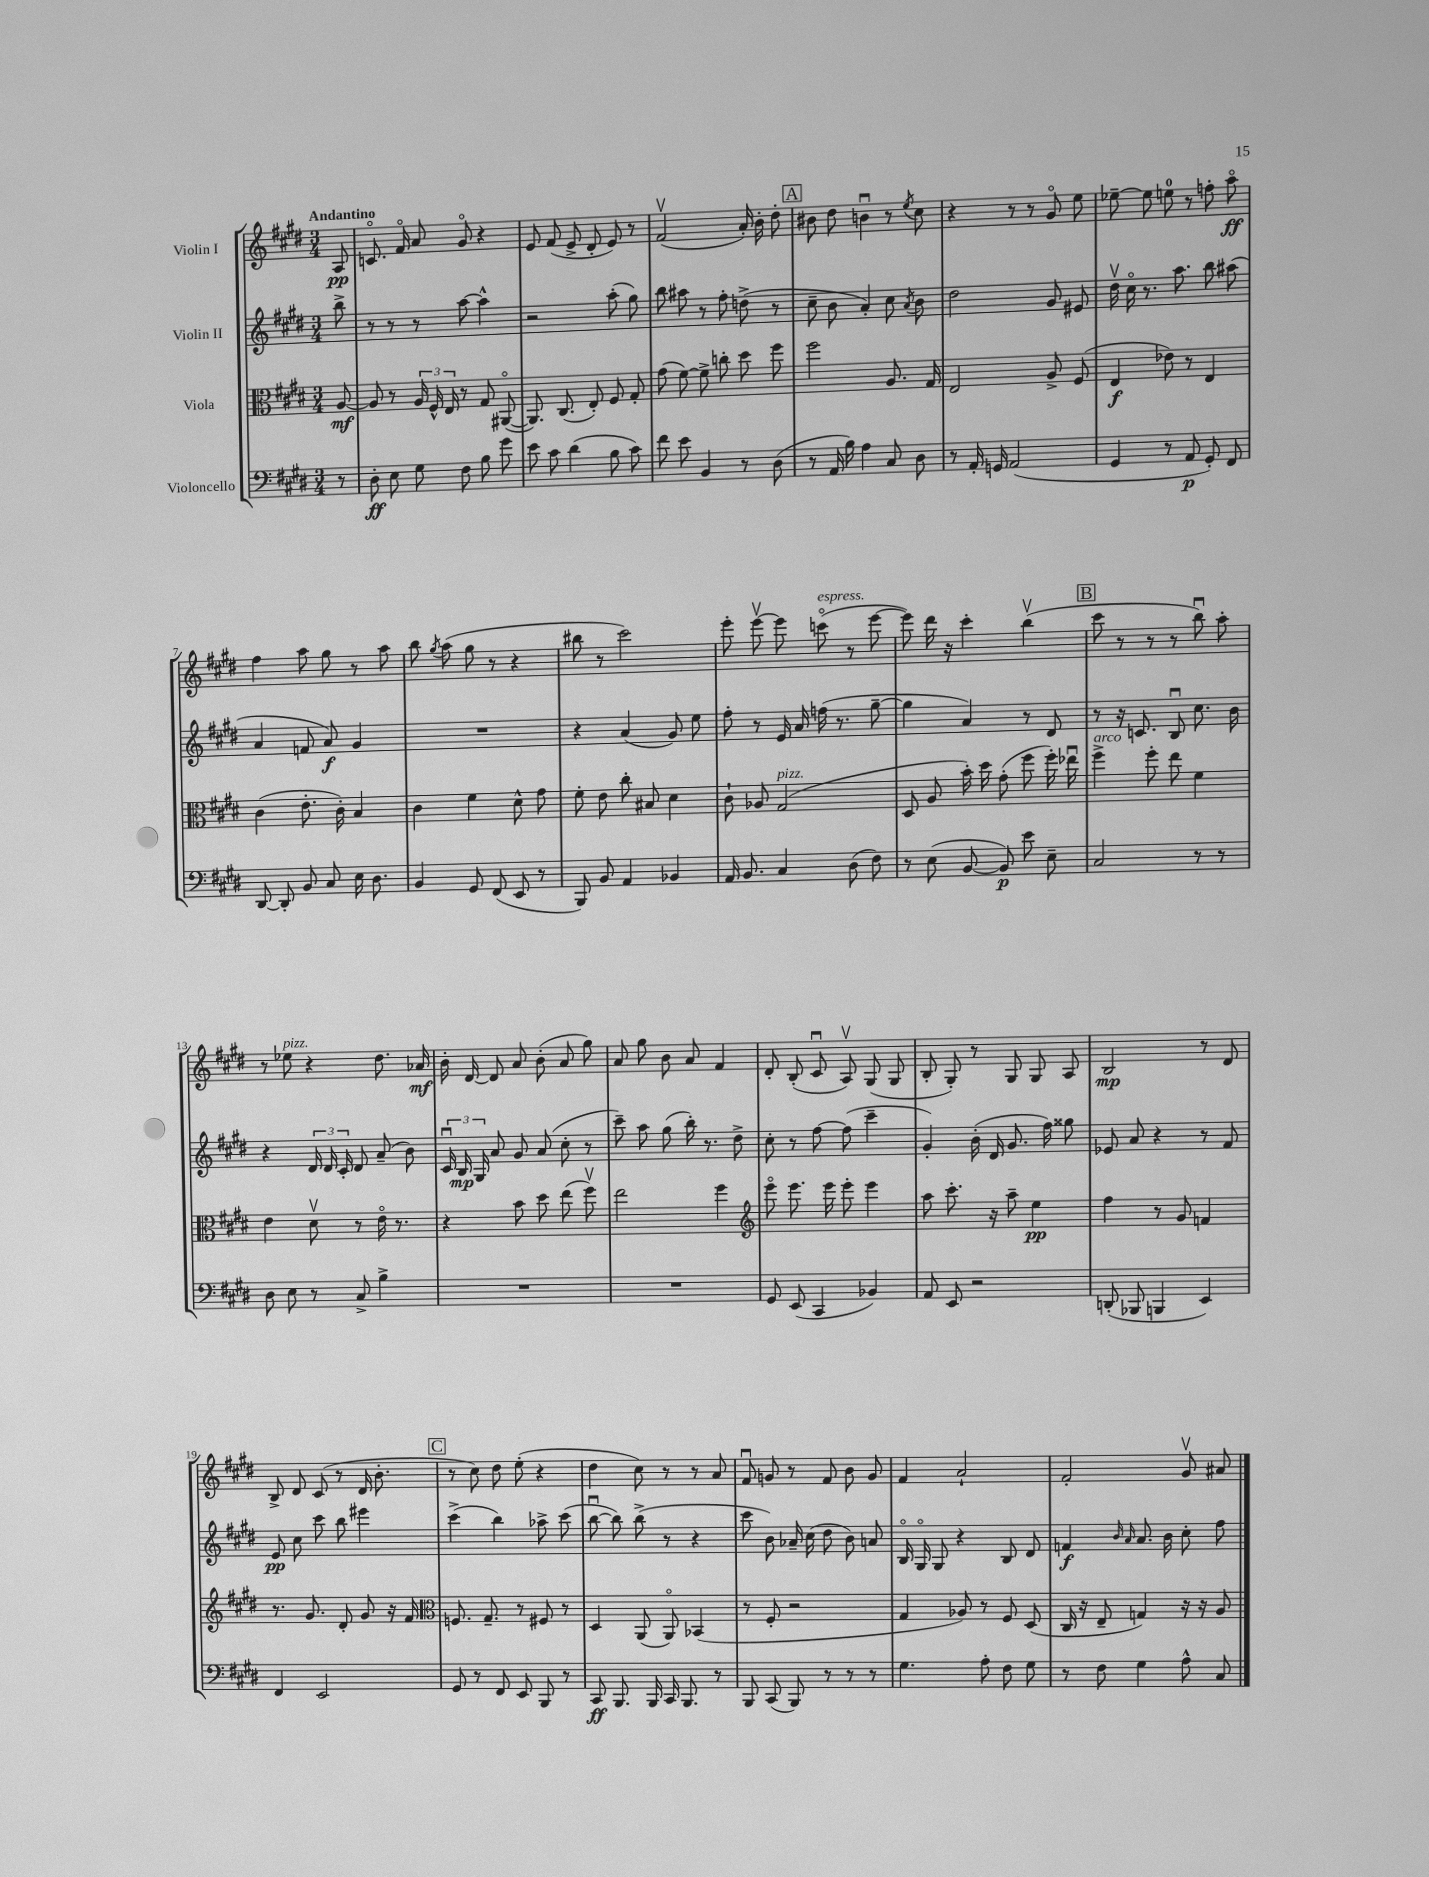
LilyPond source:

<<
\new StaffGroup <<
\new Staff = "s0" \with { instrumentName = "Violin I" } {
    \clef treble \key e \major \numericTimeSignature \time 3/4 \partial 8 \tempo "Andantino"
    \autoBeamOff a8\pp |
    c'8.\flageolet fis'16\flageolet a'8 gis'8\flageolet r4 |
    e'8 fis'8( e'8-> dis'8-. e'8) r8 |
    fis'2\upbow( a'16-.) b'16-. dis''8-. |
    \mark \markup { \box "A" } bis'8 dis''8 b'4\downbow r8 \acciaccatura { e''8 } cis''8 |
    r4 r8 r8 gis'8\flageolet e''8 |
    ees''8~-- ees''8 e''8-0 r8 f''8-. a''8\flageolet\ff |
    fis''4 a''8 gis''8 r8 a''8 |
    b''8 \acciaccatura { gis''8 } a''8( gis''8 r8 r4 |
    bis''8 r8 cis'''2) |
    e'''8-. e'''8~\upbow e'''8 c'''8\flageolet^\markup { \italic "espress." }( r8 e'''8~ |
    e'''8) dis'''16 r16 cis'''4-. b''4\upbow( |
    \mark \markup { \box "B" } cis'''8 r8 r8 r8 b''8\downbow) a''8-. |
    r8 ees''8^\markup { \italic "pizz." } r4 dis''8. aes'16\mf |
    b'16-. dis'16~ dis'8 a'8 b'8-.( a'8 gis''8) |
    a'8 gis''8 b'8 a'8 fis'4 |
    dis'8-. b8-.( cis'8\downbow a8\upbow) gis8( gis8 |
    b8-. gis8-.) r8 gis8 gis8 a8 |
    b2\mp r8 dis'8 |
    b8-> dis'8 cis'8( r8 dis'16 b'8.-. |
    \mark \markup { \box "C" } r8 cis''8) dis''8 e''8-.( r4 |
    dis''4 cis''8) r8 r8 a'8 |
    fis'8\downbow g'8 r8 fis'8 b'8 g'8 |
    fis'4 a'2-! |
    fis'2-. gis'8\upbow ais'8 \bar "|." |
}
\new Staff = "s1" \with { instrumentName = "Violin II" } {
    \clef treble \key e \major \numericTimeSignature \time 3/4 \partial 8
    \autoBeamOff b''8-> |
    r8 r8 r8 a''8~ a''4-^ |
    r2 a''8-.( gis''8) |
    b''8 ais''8 r8 fis''8-. d''8->( r8 |
    \mark \markup { \box "A" } cis''8-- b'8 a'4-.) cis''8 \acciaccatura { a'8 } b'8 |
    dis''2 gis'8 eis'8 |
    dis''16\upbow cis''16\flageolet r8. a''8. b''8 ais''8( |
    a'4 f'8 a'8\f) gis'4 |
    R2. |
    r4 a'4( gis'8) e''8 |
    fis''8-. r8 e'16 a'16 f''16( r8. gis''8~-- |
    gis''4 a'4) r8 dis'8 |
    \mark \markup { \box "B" } r8 r16 c'8. b8\downbow cis''8. b'16 |
    r4 \tuplet 3/2 { dis'16 dis'16 cis'16-. } dis'8 a'8--( b'8) |
    \tuplet 3/2 { cis'16\downbow b16\mp gis16 } a'8 gis'8 a'8( cis''8-. r8 |
    cis'''8--) a''8 gis''8( b''16-.) r8. dis''8-> |
    cis''8-. r8 fis''8~ fis''8( cis'''4-- |
    gis'4-.) b'16-.( dis'16 gis'8. fis''16) gisis''8 |
    ees'8 a'8 r4 r8 fis'8 |
    e'8\pp cis''8 cis'''8 b''8 eis'''4 |
    \mark \markup { \box "C" } cis'''4->( b''4) aes''8-> cis'''8( |
    b''8~\downbow b''8) b''8->( r8 r4 |
    cis'''8 b'8) aes'16-- cis''16( dis''8 b'8) a'8 |
    b16\flageolet gis16\flageolet gis8 r4 b8 dis'8 |
    f'4\f \grace { b'16 a'16 } a'8. b'16 cis''8-. fis''8 \bar "|." |
}
\new Staff = "s2" \with { instrumentName = "Viola" } {
    \clef alto \key e \major \numericTimeSignature \time 3/4 \partial 8
    \autoBeamOff a8~\mf |
    a8 r8 \tuplet 3/2 { a16 fis16-^ e16 } r8 gis8 ais,8~\flageolet( |
    ais,8.) cis8.( e8-.) fis8 gis8-. |
    gis'8( fis'8~) fis'8-> c''8-. dis''8 fis''8 |
    \mark \markup { \box "A" } fis''2 a8. gis16 |
    e2 a8-> fis8( |
    e4\f ees'8) r8 e4 |
    cis'4( e'8.-. cis'16-.) b4 |
    cis'4 fis'4 dis'8-^ gis'8 |
    fis'8-. e'8 cis''8-. bis8 dis'4 |
    cis'8-! aes8 gis2^\markup { \italic "pizz." }( |
    dis8 a8 b'16-.) dis''16 gis'8-.( fis''8 fis''16-.) ees''16\downbow |
    \mark \markup { \box "B" } fis''4->^\markup { \italic "arco" } fis''8-. e''8 fis'4 |
    e'4 dis'8\upbow r8 e'16\flageolet r8. |
    r4 b'8 dis''8 e''8( fis''8\upbow) |
    e''2 fis''4 |
    \clef treble e'''8\flageolet e'''8. e'''16 e'''8-. e'''4 |
    a''8 cis'''8.-. r16 a''8-- e''4\pp |
    fis''4 r8 gis'8 f'4 |
    r8. gis'8. dis'8-. gis'8 r16 fis'16 |
    \mark \markup { \box "C" } \clef alto f8. gis8.-- r8 fis8 r8 |
    dis4 a,8( a,8\flageolet) bes,4( |
    r8 fis8-. r2 |
    gis4 aes8) r8 fis8 dis8( |
    cis16 r16 e8-- g4) r16 r16 a8 \bar "|." |
}
\new Staff = "s3" \with { instrumentName = "Violoncello" } {
    \clef bass \key e \major \numericTimeSignature \time 3/4 \partial 8
    \autoBeamOff r8 |
    dis8-.\ff e8 gis8 fis8 b8 gis'8 |
    e'8 cis'8 dis'4( b8 cis'8) |
    fis'8 e'8 b,4 r8 dis8( |
    \mark \markup { \box "A" } r8 a,16 b16) a4 cis8 dis8 |
    r8 a,16-. g,16 a,2( |
    gis,4 r8 a,8\p gis,8-.) fis,8 |
    dis,8~ dis,8-. b,8 cis8 e16 dis8. |
    b,4 gis,8 fis,8( e,8 r8 |
    b,,8) b,8 a,4 bes,4 |
    a,16 b,8. cis4 dis8( fis8) |
    r8 e8( b,8~ b,8\p) e'8 e8-- |
    \mark \markup { \box "B" } cis2 r8 r8 |
    dis8 e8 r8 cis8-> b4-> |
    R2. |
    R2. |
    gis,8 e,8( cis,4 bes,4) |
    a,8 e,8 r2 |
    d,8-.( bes,,8 b,,4 e,4) |
    fis,4 e,2 |
    \mark \markup { \box "C" } gis,8 r8 fis,8 e,8 b,,8 r8 |
    cis,8\ff b,,8. b,,16 cis,16 b,,8. r8 |
    b,,8 cis,8( b,,8) r8 r8 r8 |
    gis4. a8-. fis8 gis8 |
    r8 fis8 gis4 a8-^ cis8 \bar "|." |
}
>>
>>
